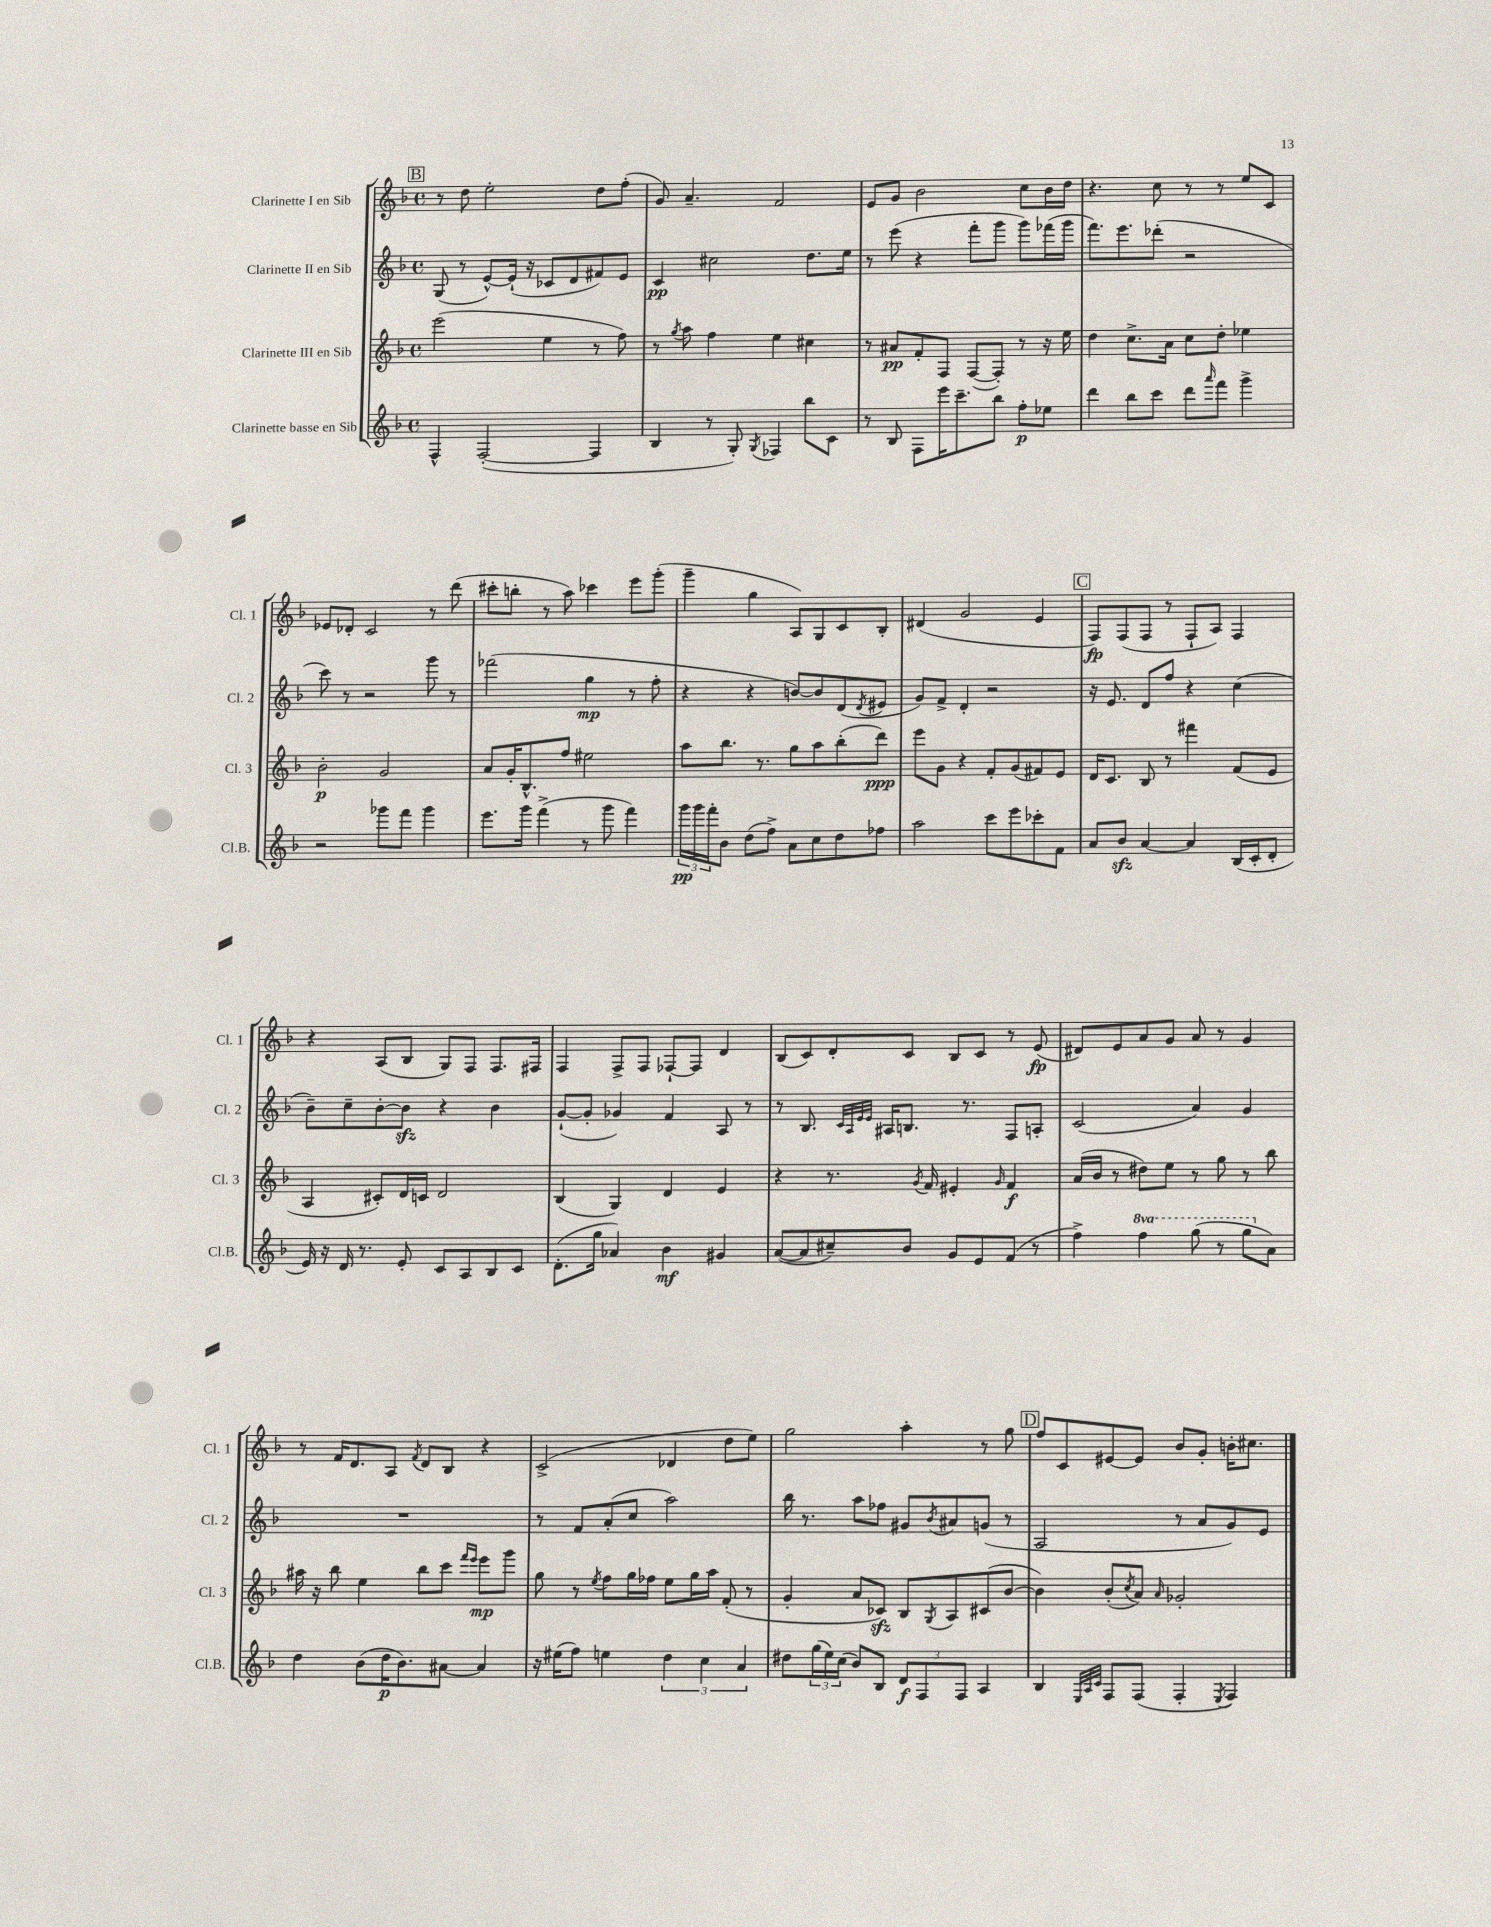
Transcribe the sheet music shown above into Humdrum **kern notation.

**kern	**dynam	**kern	**dynam	**kern	**dynam	**kern	**dynam
*part4	*part4	*part3	*part3	*part2	*part2	*part1	*part1
*staff4	*staff4	*staff3	*staff3	*staff2	*staff2	*staff1	*staff1
*I"Clarinette basse en Sib	*	*I"Clarinette III en Sib	*	*I"Clarinette II en Sib	*	*I"Clarinette I en Sib	*
*I'Cl.B.	*	*I'Cl. 3	*	*I'Cl. 2	*	*I'Cl. 1	*
*clefG2	*	*clefG2	*	*clefG2	*	*clefG2	*
*k[b-]	*	*k[b-]	*	*k[b-]	*	*k[b-]	*
*M4/4	*	*M4/4	*	*M4/4	*	*M4/4	*
*met(c)	*	*met(c)	*	*met(c)	*	*met(c)	*
!!LO:REH:place=s1:t=B
=12	=12	=12	=12	=12	=12	=12	=12
4F^^/	.	(2eee\	.	(8G/	.	8r	.
.	.	.	.	8r	.	8dd\	.
([2F'/	.	.	.	[8e^^/L)	.	2ee'\	.
.	.	.	.	(16e`/Jk]	.	.	.
.	.	.	.	16r	.	.	.
.	.	4ee\	.	8c-X/L	.	.	.
.	.	.	.	8d/	.	.	.
4F/]	.	8r	.	8f#X/)	.	8dd\L	.
.	.	8ff\)	.	8e/J	.	(8ff'\J	.
=13	=13	=13	=13	=13	=13	=13	=13
4B-/	.	8r	.	4c/	pp	8g/)	.
.	.	8qgg/	.	.	.	.	.
.	.	8aa\	.	.	.	4.a~/	.
8r	.	4ff\	.	2cc#X\	.	.	.
8G'/)	.	.	.	.	.	.	.
8qG/	.	.	.	.	.	.	.
4F-X/	.	4ee\	.	.	.	2f/	.
8bb-\L	.	4cc#X\	.	8.dd\L	.	.	.
8c\J	.	.	.	.	.	.	.
.	.	.	.	16ee\Jk	.	.	.
=14	=14	=14	=14	=14	=14	=14	=14
8r	.	8r	.	8r	.	8e/L	.
8B-/	.	8a#X/L	pp	(8eee\	.	8g/J	.
8F\L	.	8f'/	.	4r	.	2b-\	.
16eee\K	.	8F/J	.	.	.	.	.
8.ccc~\	.	.	.	.	.	.	.
.	.	([8F/L	.	8fff'\L	.	.	.
8bb-\J	.	8F'/J])	.	8ggg\J	.	.	.
8ff'\L	p	8r	.	8ggg\L)	.	8cc\L	.
8ee-X\J	.	16r	.	(16fff-X\L	.	16b-\L	.
.	.	16ee\	.	16ggg\JJ	.	16dd\JJ	.
=15	=15	=15	=15	=15	=15	=15	=15
4ddd\	.	4dd\	.	8.fff\L)	.	4.r	.
.	.	.	.	8.eee\	.	.	.
8bb-\L	.	8.cc^\L	.	.	.	.	.
8ccc\J	.	.	.	(8ddd-X'\J	.	8cc\	.
.	.	16a\Jk	.	.	.	.	.
8ddd\L	.	8cc\L	.	2r	.	8r	.
16qqaaa/	.	.	.	.	.	.	.
8fff\J	.	8dd'\J	.	.	.	8r	.
4ggg^\	.	4ee-X\	.	.	.	8ee/L	.
.	.	.	.	.	.	8c/J	.
!!LO:LB:g=z
=16	=16	=16	=16	=16	=16	=16	=16
2r	.	2b-'\	p	8ccc\)	.	8e-X/L	.
.	.	.	.	8r	.	8d-X'/J	.
.	.	.	.	2r	.	2c/	.
8ggg-X\L	.	2g/	.	.	.	.	.
8fff\J	.	.	.	.	.	.	.
4ggg-\	.	.	.	8ggg\	.	8r	.
.	.	.	.	8r	.	(8ddd\	.
=17	=17	=17	=17	=17	=17	=17	=17
8.eee\L	.	8a/L	.	(2fff-X\	.	8ccc#X'\L	.
.	.	16g'/K	.	.	.	8bbn'\J	.
16ggg\Jk	.	8.B-^^/	.	.	.	.	.
(4fff^\	.	.	.	.	.	8r	.
.	.	8ff/J	.	.	.	8aa\)	.
8r	.	2ee#X\	.	4gg\	mp	4ccc-X\	.
8ggg\	.	.	.	.	.	.	.
4fff\)	.	.	.	8r	.	8eee\L	.
.	.	.	.	8ff'\	.	(8ggg'\J	.
=18	=18	=18	=18	=18	=18	=18	=18
24ggg\LL	pp	8aa\L	.	4r	.	4ggg~\	.
24ggg\	.	.	.	.	.	.	.
24fff'\J	.	.	.	.	.	.	.
8b-\J	.	8.bb-\J	.	.	.	.	.
(8dd\L	.	.	.	4r	.	4gg\	.
.	.	8.r	.	.	.	.	.
8ff^\J)	.	.	.	.	.	.	.
8a\L	.	8gg\L	.	[8bn/L)	.	8A/L)	.
8cc\	.	8aa\	.	8b/]	.	8G/	.
8dd\	.	(8bb-'\	.	(8d/	.	8c/	.
.	.	.	.	8qd/	.	.	.
8ff-X\J	.	8ddd\J)	ppp	8e#X/J	.	8B-'/J	.
=19	=19	=19	=19	=19	=19	=19	=19
2aa\	.	8eee\L	.	8g/L)	.	(4d#X/	.
.	.	8g\J	.	8f^/J	.	.	.
.	.	4r	.	4d'/	.	2g/	.
8ccc\L	.	8f'/L	.	2r	.	.	.
8eee\	.	(8g/	.	.	.	.	.
8ccc-X'\	.	8f#X/)	.	.	.	4e/	.
8f\J	.	8e/J	.	.	.	.	.
!!LO:REH:place=s1:t=C
=20	=20	=20	=20	=20	=20	=20	=20
8a/L	.	16d/KL	.	16r	.	8F/L)	fp
.	.	8.c/J	.	8.e/	.	.	.
8b-zz/J	.	.	.	.	.	(8F/	.
[4a/	.	8B-/	.	8d/L	.	8F/J	.
.	.	8r	.	8ff/J	.	8r	.
4a/]	.	4fff#X\	.	4r	.	8F`/L	.
.	.	.	.	.	.	8A/J)	.
(16B-/LL	.	(8f/L	.	(4cc\	.	4F/	.
16c'/J	.	.	.	.	.	.	.
8d'/J	.	8e/J	.	.	.	.	.
!!LO:LB:g=z
=21	=21	=21	=21	=21	=21	=21	=21
16e/)	.	4A/	.	8b-~\L)	.	4r	.
16r	.	.	.	.	.	.	.
16d/	.	.	.	8cc~\	.	.	.
8.r	.	.	.	.	.	.	.
.	.	8c#X'/L)	.	[8b-'\	.	(8A/L	.
8e'/	.	16d/L	.	8b-zz\J]	.	8B-/J	.
.	.	16cn/JJ	.	.	.	.	.
8c/L	.	2d/	.	4r	.	8G/L)	.
8A/	.	.	.	.	.	8F/J	.
8B-/	.	.	.	4b-\	.	8.F/L	.
8c/J	.	.	.	.	.	.	.
.	.	.	.	.	.	16F#X/Jk	.
=22	=22	=22	=22	=22	=22	=22	=22
(8.d'\L	.	(4B-/	.	([8g`/L	.	4F/	.
.	.	.	.	8g'/J]	.	.	.
16gg\Jk	.	.	.	.	.	.	.
4a-X/)	.	4G/)	.	4g-X/)	.	8F^/L	.
.	.	.	.	.	.	8F/J	.
4b-\	mf	4d/	.	4f/	.	[8F-X`/L	.
.	.	.	.	.	.	8F-/J]	.
4g#X/	.	4e/	.	8A/	.	4d/	.
.	.	.	.	8r	.	.	.
=23	=23	=23	=23	=23	=23	=23	=23
([8a/L	.	4r	.	8r	.	(8B-/L	.
8a/]	.	.	.	8.B-/	.	8c/)	.
8cc#X~/)	.	8.r	.	.	.	8d'/	.
.	.	.	.	32qqc/LLL	.	.	.
.	.	.	.	32qqA/	.	.	.
.	.	.	.	32qqe/	.	.	.
.	.	.	.	32qqe/JJJ	.	.	.
.	.	.	.	16A#X/KL	.	.	.
8b-/J	.	.	.	8.Bn/J	.	8c/J	.
.	.	8qg/	.	.	.	.	.
.	.	16f/	.	.	.	.	.
8g/L	.	4e#X'/	.	.	.	8B-/L	.
.	.	.	.	8.r	.	.	.
8e/	.	.	.	.	.	8c/J	.
.	.	16qqg/	.	.	.	.	.
(8f/J	.	4f/	f	8F/L	.	8r	.
8r	.	.	.	8An'/J	.	(8e/	fp
=24	=24	=24	=24	=24	=24	=24	=24
4ff^\)	.	(16a/LL	.	(2c/	.	8d#X/L)	.
.	.	16b-/JJ	.	.	.	.	.
.	.	8r	.	.	.	8e/	.
*8va	*	*	*	*	*	*	*
4fff\	.	8dd#X\L)	.	.	.	8a/	.
.	.	8ee\J	.	.	.	8g/J	.
(8ggg\	.	8r	.	4a/)	.	8a/	.
8r	.	8gg\	.	.	.	8r	.
8ggg\L	.	8r	.	4g/	.	4g/	.
*X8va	*	*	*	*	*	*	*
8a\J)	.	8bb-\	.	.	.	.	.
!!LO:LB:g=z
=25	=25	=25	=25	=25	=25	=25	=25
4dd\	.	16aa#X\	.	1r	.	8r	.
.	.	16r	.	.	.	.	.
.	.	8bb-\	.	.	.	16f/KL	.
.	.	.	.	.	.	8.d/	.
(8b-\L	.	4ee\	.	.	.	.	.
16dd\K	p	.	.	.	.	8A/J	.
8.b-\)	.	.	.	.	.	.	.
.	.	.	.	.	.	8qf/	.
.	.	8bb-\L	.	.	.	8d/L	.
[8a#X\J	.	8ccc\J	.	.	.	8B-/J	.
.	.	16qqfff/LL	.	.	.	.	.
.	.	16qqeee/JJ	.	.	.	.	.
4a#/]	.	8eee\L	mp	.	.	4r	.
.	.	8ggg\J	.	.	.	.	.
=26	=26	=26	=26	=26	=26	=26	=26
16r	.	8gg\	.	8r	.	(2c^/	.
(16ee#X\KL	.	.	.	.	.	.	.
8ff\J)	.	8r	.	8f/L	.	.	.
.	.	8qee/	.	.	.	.	.
4een\	.	8ff\L	.	(8a'/	.	.	.
.	.	16gg\L	.	8cc/J	.	.	.
.	.	16ff-X\JJ	.	.	.	.	.
6dd\	.	8ee\L	.	2aa\)	.	4d-X/	.
.	.	16gg\L	.	.	.	.	.
6cc\	.	.	.	.	.	.	.
.	.	16aa\JJ	.	.	.	.	.
.	.	(8f'/	.	.	.	8dd\L	.
6a/	.	.	.	.	.	.	.
.	.	8r	.	.	.	8ee\J)	.
=27	=27	=27	=27	=27	=27	=27	=27
8dd#X\L	.	4g'/	.	16bb-\	.	2gg\	.
.	.	.	.	8.r	.	.	.
(24gg\L	.	.	.	.	.	.	.
24ee\)	.	.	.	.	.	.	.
(24cc\JJ	.	.	.	.	.	.	.
8b-/L)	.	8a/L	.	8aa\L	.	.	.
8B-/J	.	8c-Xzz/J)	.	8ff-X\J	.	.	.
12d/L	f	8B-/L	.	8g#X/L	.	4aa'\	.
12F/	.	.	.	.	.	.	.
.	.	8qG/	.	8qb-/	.	.	.
.	.	8A/	.	8a#X/	.	.	.
12F/J	.	.	.	.	.	.	.
4A/	.	(8c#X/	.	(8gn/J	.	8r	.
.	.	[8b-/J	.	8r	.	8gg\	.
!!LO:REH:place=s1:t=D
=28	=28	=28	=28	=28	=28	=28	=28
4B-/	.	4b-\])	.	2A/	.	8ff/L	.
.	.	.	.	.	.	8c/	.
32qqE/LLL	.	.	.	.	.	.	.
32qqA/	.	.	.	.	.	.	.
32qqc/JJJ	.	.	.	.	.	.	.
8F/L	.	(8b-'/L	.	.	.	[8e#X/	.
.	.	8qcc/	.	.	.	.	.
(8F/J	.	8a/J)	.	.	.	8e#/J]	.
.	.	16qqa/	.	.	.	.	.
4F'/	.	2g-X'/	.	8r	.	8b-/L	.
.	.	.	.	8a/L	.	8g'/J	.
8qE/	.	.	.	.	.	.	.
4F/)	.	.	.	8g/)	.	16bn'\KL	.
.	.	.	.	.	.	8.cc#X\J	.
.	.	.	.	8e/J	.	.	.
==	==	==	==	==	==	==	==
*-	*-	*-	*-	*-	*-	*-	*-
